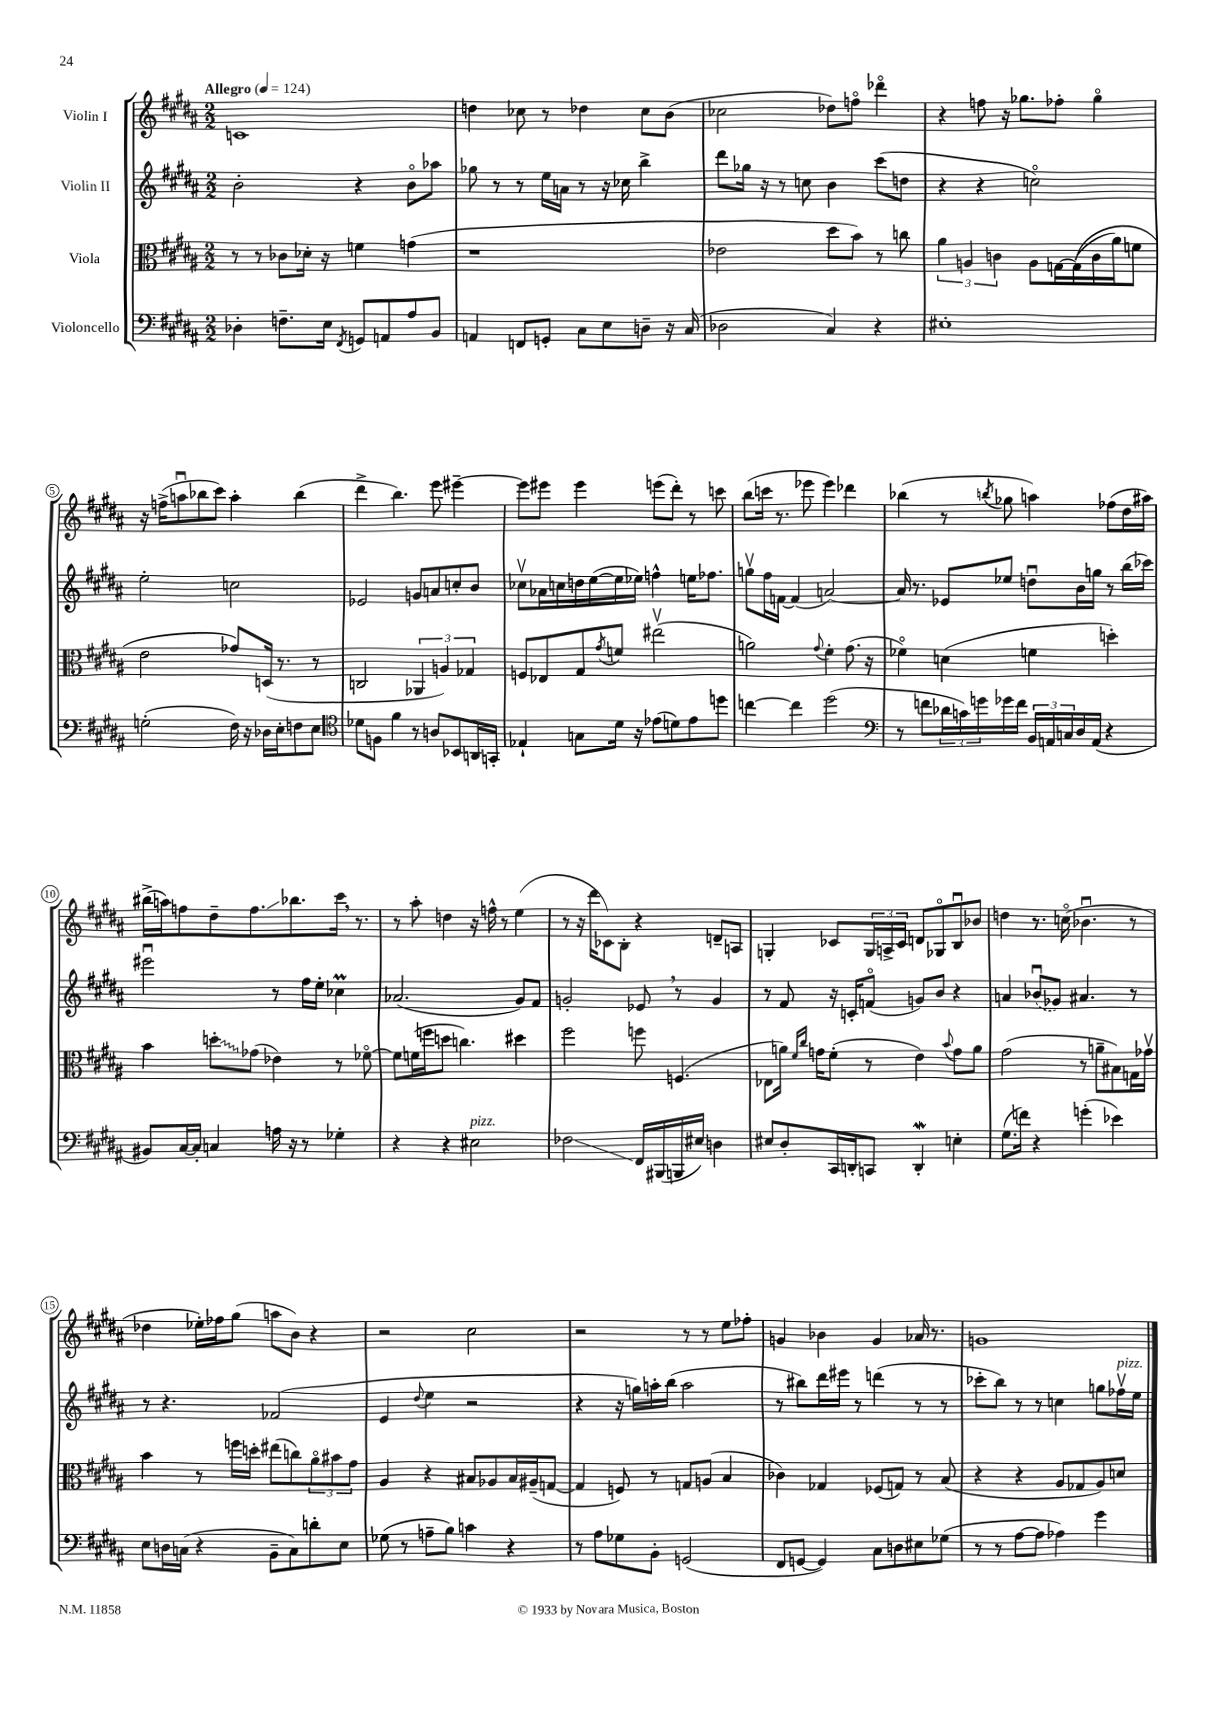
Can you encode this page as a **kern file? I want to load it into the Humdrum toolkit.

**kern	**kern	**kern	**kern
*staff4	*staff3	*staff2	*staff1
*clefF4	*clefC3	*clefG2	*clefG2
*k[f#c#g#d#a#]	*k[f#c#g#d#a#]	*k[f#c#g#d#a#]	*k[f#c#g#d#a#]
*M2/2	*M2/2	*M2/2	*M2/2
*MM124	*MM124	*MM124	*MM124
4D-'	8r	2b'	1c
.	8r	.	.
8.F~	8c-	.	.
.	16d-'	.	.
16E	16r	.	.
8qFF#	.	.	.
8GG	4f	4r	.
8AA	.	.	.
8A#	(4g	8bo	.
8BB	.	8aa-	.
=	=	=	=
4AA	1r	8gg-	4dd
.	.	8r	.
8FF	.	8r	8cc-
8GG'	.	16ee	8r
.	.	16a	.
8C#	.	8r	4dd-
8E	.	16r	.
.	.	16cc-	.
8D~	.	4bb^	8cc-
16r	.	.	(8b
(16C#	.	.	.
=	=	=	=
2D-	2e-	8ddd#	2cc-
.	.	16gg-	.
.	.	16r	.
.	.	8r	.
.	.	8cc	.
4C#)	8dd#	4b	8dd-)
.	8b)	.	8ffo
4r	8r	(8ccc#	4ddd-o
.	8cc	8dd	.
=	=	=	=
1E#'	6a#	4r	4r
.	6A	.	.
.	.	4r	8ff
.	6c	.	.
.	.	.	16r
.	.	.	8.gg-
.	8A	2cco)	.
.	[16G	.	8ff-'
.	&((16G]	.	.
.	16c	.	4gg-o
.	16a#)	.	.
.	8f	.	.
=	=	=	=
(2G'	2e	2ee'	16r
.	.	.	(16ff^
.	.	.	8aau
.	.	.	8bb-
.	.	.	8ccc#)
16F#)	8g-&)	2cc	4aa'
16r	.	.	.
16D-	(16D	.	.
16E'	8.r	.	.
8F	.	.	(4bb-
8E	8r	.	.
=	=	=	=
*clefC4	*	*	*
8d-	2C	2e-	4ddd#^
8F	.	.	.
4f#	.	.	4.bb)
8r	6AA-	8g	.
8A	.	8a	8eee
.	6A)	.	.
8BB-	.	8cc'	[4eee#~
.	6G-	.	.
16AA	.	8b	.
16GG'	.	.	.
=	=	=	=
4E-`	8F	8cc-v	8eee#]
.	8E-	16a-	8eee#
.	.	16cc	.
8G	8G#	16dd	4eee#
.	.	([16ee	.
.	8qg#	.	.
16d#	8f	16ee]	.
16r	.	16ee-)	.
(8e-	(2ee#v	4ff^^	(8eee
8d)	.	.	8ddd#')
8e-	.	16ee	8r
.	.	8.ff-	.
8dd	.	.	8ccc
=	=	=	=
[4cc	2a)	8ggv	(8bb
.	.	16ff#	16ccc
.	.	[16f	8.r
4cc]	.	(4f]	.
.	.	.	8eee-
.	8qqg#	.	.
(2dd#	4f#'	[2a)	4eee-)
.	(8.g#	.	4ddd-
.	16r	.	.
=	=	=	=
*clefF4	*	*	*
8r	4f-o)	16a]	(4bb-
.	.	8.r	.
8f	.	.	.
24d-	(4d	8e-	8r
24c)	.	.	.
24g	.	.	.
.	.	.	8qbb
16g-	.	8ee-	8gg-
16f	.	.	.
24BB	4f	8ddu	4aa)
24AA	.	.	.
24C	.	.	.
16D#	.	16b	.
(16AA	.	16gg	.
4r	4dd')	8r	(8ff-
.	.	(16bb	16dd#
.	.	16ccc-)	16aa#)
=	=	=	=
8BB#)	4b	2eee#u	(16bb#^
.	.	.	16aa)
[16C#	.	.	8ff
16C#']	.	.	.
4C	8dd'	.	8dd#~
.	(8g-	.	8.ff
16A	4e-)	8r	.
16r	.	.	8.bb-
8r	.	16ff#	.
.	.	16ee'	.
4G-'	8r	4cc-	16ccc#
.	.	.	8.r
.	[8f-o	.	.
=	=	=	=
4r	8f-]	(2.a-	8r
.	(16f	.	8aa#'
.	16ff	.	.
4r	8dd	.	4dd
.	4.cc)	.	.
2E#	.	.	16r
.	.	.	16ff^^
.	.	.	8r
.	4dd#	8g#)	(4ee
.	.	8f#	.
=	=	=	=
2F-	2ff#	2g'	8r
.	.	.	16r
.	.	.	16ddd#
.	.	.	8c-)
.	.	.	8B'
16FF#	8ff	8e-	4r
(16BBB#	.	.	.
16BBB	(4.F	8r	.
16E#)	.	.	.
4D	.	4g	8d~
.	.	.	8A
=	=	=	=
8E#	8E-	8r	4G'
8D#'	16a)	8f#	.
.	16qqf#	.	.
.	16qqcc#	.	.
.	16g	.	.
16CC#	(8f#'	16r	8c-
16DD'	.	16c'	.
8CC	8r	(8fo	24G
.	.	.	24A^
.	.	.	24c-
4DD'	4e)	8g)	8d
.	.	8b	8G-o
.	8qqb	.	.
4E'	8g	4r	8Bu
.	8a	.	8b-
=	=	=	=
(8.G#	(2g#	4a	4dd
16f)	.	.	.
4r	.	(8b-u	8.r
.	.	8g-)	.
.	.	.	(16cco
(4g'	8r	4.a#	4.b-u
.	8a~	.	.
4e-)	8B#)	.	.
.	16G	8r	8r
.	16g-v	.	.
=	=	=	=
8E	4b	8r	4dd-
16D	.	4.r	.
(16C	.	.	.
4r	8r	.	16ee-')
.	.	.	16ff-
.	16ff	.	(8gg#
.	16dd'	.	.
8BB~	(8ee#	(2f-	8aa
8C)	8cc)	.	8b)
8d'	12a#o	.	4r
.	12b#	.	.
8E	.	.	.
.	12g#	.	.
=	=	=	=
(8G-	4A#	4e	2r
8r	.	.	.
.	.	8qqdd#	.
8A~	4r	4ee	.
8B)	.	.	.
4c	8B#	2r	2cc#
.	8A-	.	.
4r	16B#	.	.
.	(16A#~	.	.
.	[8G	.	.
=	=	=	=
8r	4G]	4r	2r
8A#	.	.	.
8G-	8F)	16r	.
.	.	16gg)	.
8BB'	8r	16aa'	.
.	.	(16bb	.
(2GG	8G	2aa	8r
.	(8A	.	8r
.	4B	.	8ee
.	.	.	8ff-'
=	=	=	=
8FF#	4c-)	8r	4g
[8GG	.	8bb#)	.
4GG])	4G-	16ddd#	4b-
.	.	16eee#	.
.	.	8r	.
8C#	(8F-	(4ddd	4g
8D	8G)	.	.
8E#	8r	8r	16a-
.	.	.	8.r
(8G-	(8B	8r	.
=	=	=	=
8r	4r	8ccc-'	1g
8r	.	8bb)	.
[8A#	4r	8r	.
8A#]	.	8r	.
4A-)	8A#	4cc	.
.	8G-	.	.
4g#	8A#)	8gg	.
.	8d	16ff-v	.
.	.	16ee	.
==	==	==	==
*-	*-	*-	*-
